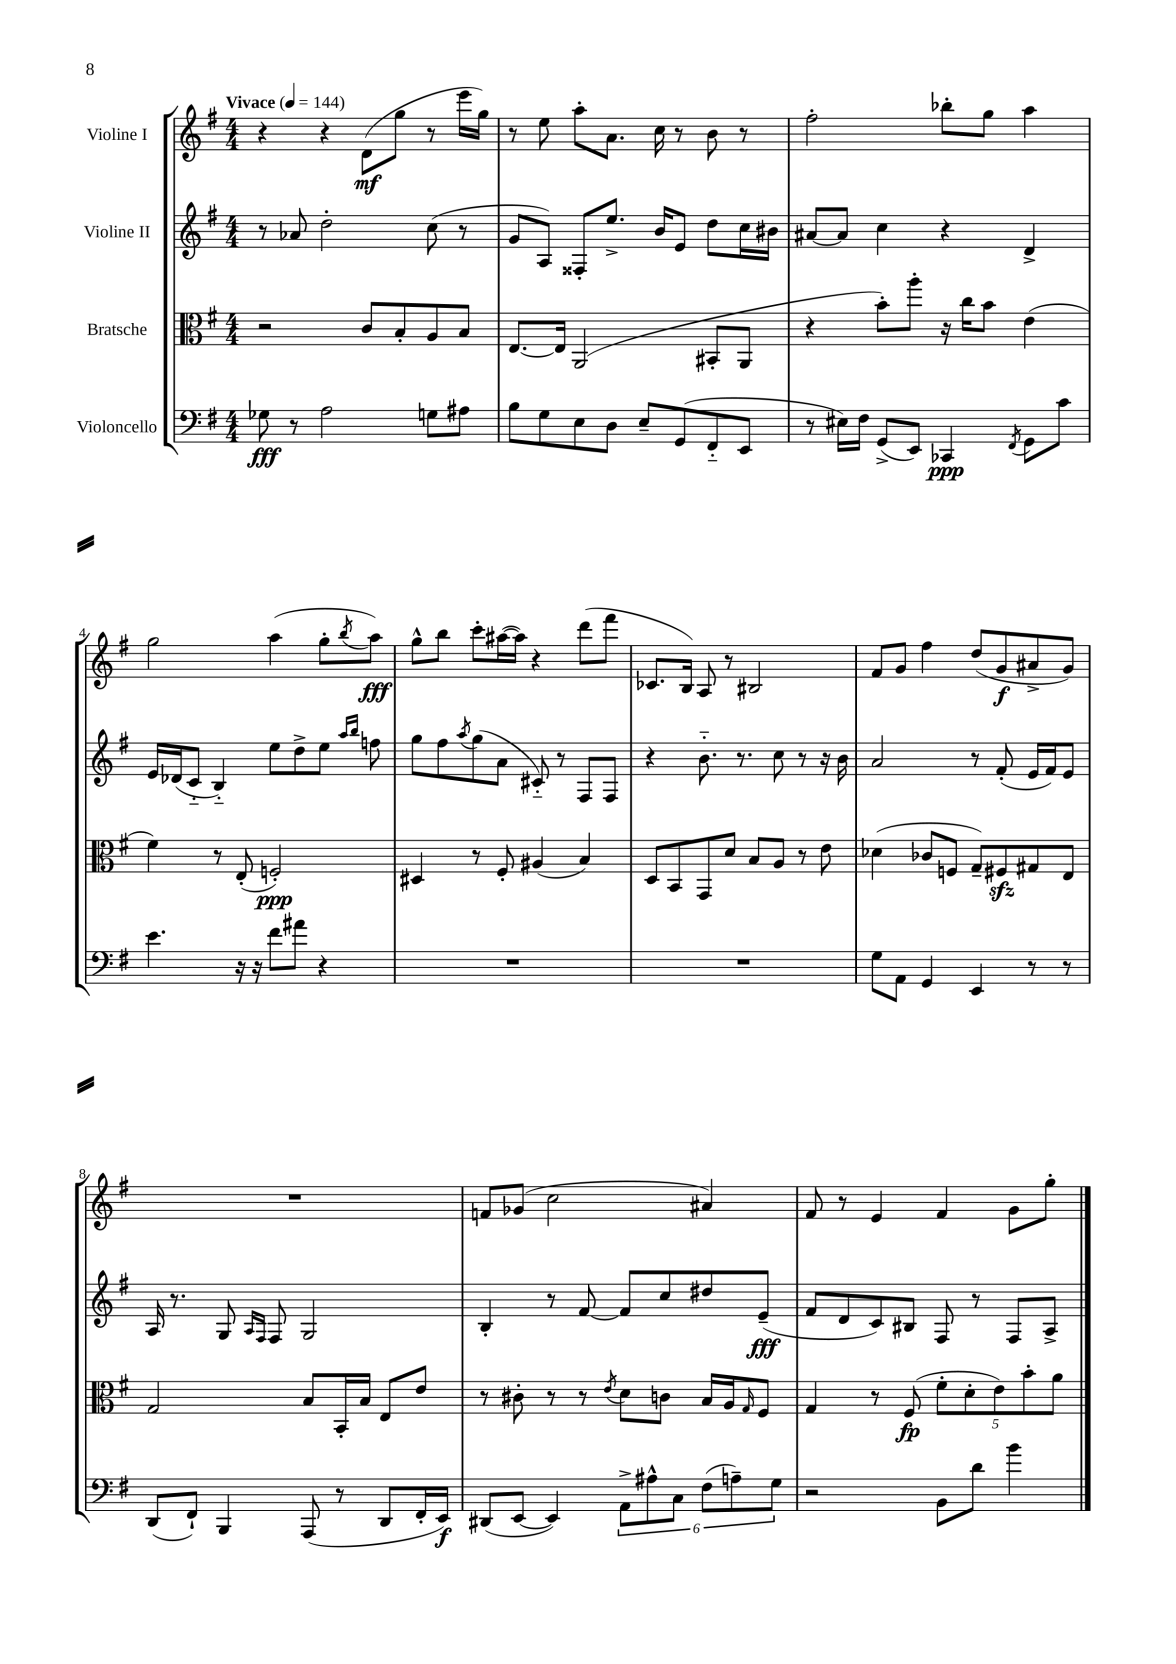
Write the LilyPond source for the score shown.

<<
\new StaffGroup <<
\new Staff = "s0" \with { instrumentName = "Violine I" } {
    \clef treble \key g \major \numericTimeSignature \time 4/4 \tempo "Vivace" 4 = 144
    r4 r4 d'8\mf( g''8 r8 e'''16 g''16) |
    r8 e''8 a''8-. a'8. c''16 r8 b'8 r8 |
    fis''2-. bes''8-. g''8 a''4 |
    g''2 a''4( g''8-. \acciaccatura { b''8 } a''8\fff) |
    g''8-^ b''8 c'''8-. ais''16~( ais''16) r4 d'''8( fis'''8 |
    ces'8. b16) a8 r8 bis2 |
    fis'8 g'8 fis''4 d''8( g'8\f ais'8-> g'8) |
    R1 |
    f'8 ges'8( c''2 ais'4) |
    fis'8 r8 e'4 fis'4 g'8 g''8-. \bar "|." |
}
\new Staff = "s1" \with { instrumentName = "Violine II" } {
    \clef treble \key g \major \numericTimeSignature \time 4/4
    r8 aes'8 d''2-. c''8( r8 |
    g'8 a8) fisis8-. e''8.-> b'16 e'8 d''8 c''16 bis'16 |
    ais'8~ ais'8 c''4 r4 d'4-> |
    e'16 des'16( c'8-_ b4-_) e''8 d''8-> e''8 \grace { a''16 b''16 } f''8 |
    g''8 fis''8 \acciaccatura { a''8 } g''8( a'8 cis'8-_) r8 fis8 fis8 |
    r4 b'8.-_ r8. c''8 r8 r16 b'16 |
    a'2 r8 fis'8-.( e'16 fis'16) e'8 |
    a16 r8. g8 \grace { a16 fis16 } fis8 g2 |
    b4-. r8 fis'8~ fis'8 c''8 dis''8 e'8--\fff( |
    fis'8 d'8 c'8) bis8 fis8 r8 fis8 a8-> \bar "|." |
}
\new Staff = "s2" \with { instrumentName = "Bratsche" } {
    \clef alto \key g \major \numericTimeSignature \time 4/4
    r2 c'8 b8-. a8 b8 |
    e8.~ e16 a,2( bis,8-. a,8 |
    r4 b'8-.) a''8-. r16 c''16 b'8 e'4( |
    fis'4) r8 e8-.( f2-.\ppp) |
    dis4 r8 fis8-. ais4( b4) |
    d8 b,8 g,8 d'8 b8 a8 r8 e'8 |
    des'4( ces'8 f8 g8--) fis8\sfz gis8 e8 |
    g2 b8 b,16-. b16 e8 e'8 |
    r8 cis'8-. r8 r8 \acciaccatura { e'8 } d'8 c'8 b16 a16 \grace { g16 } fis8 |
    g4 r8 fis8\fp( \tuplet 5/4 { fis'8-. d'8-. e'8) b'8-. a'8 } \bar "|." |
}
\new Staff = "s3" \with { instrumentName = "Violoncello" } {
    \clef bass \key g \major \numericTimeSignature \time 4/4
    ges8\fff r8 a2 g8 ais8 |
    b8 g8 e8 d8 e8-- g,8( fis,8-_ e,8 |
    r8 eis16) fis16 g,8->( e,8) ces,4\ppp \acciaccatura { fis,8 } g,8 c'8 |
    e'4. r16 r16 fis'8 ais'8 r4 |
    R1 |
    R1 |
    g8 a,8 g,4 e,4 r8 r8 |
    d,8( fis,8-!) b,,4 a,,8( r8 d,8 fis,16-. e,16\f) |
    dis,8( e,8~ e,4) \tuplet 6/4 { a,8-> ais8-^ c8 fis8( a8--) g8 } |
    r2 b,8 d'8 b'4 \bar "|." |
}
>>
>>
